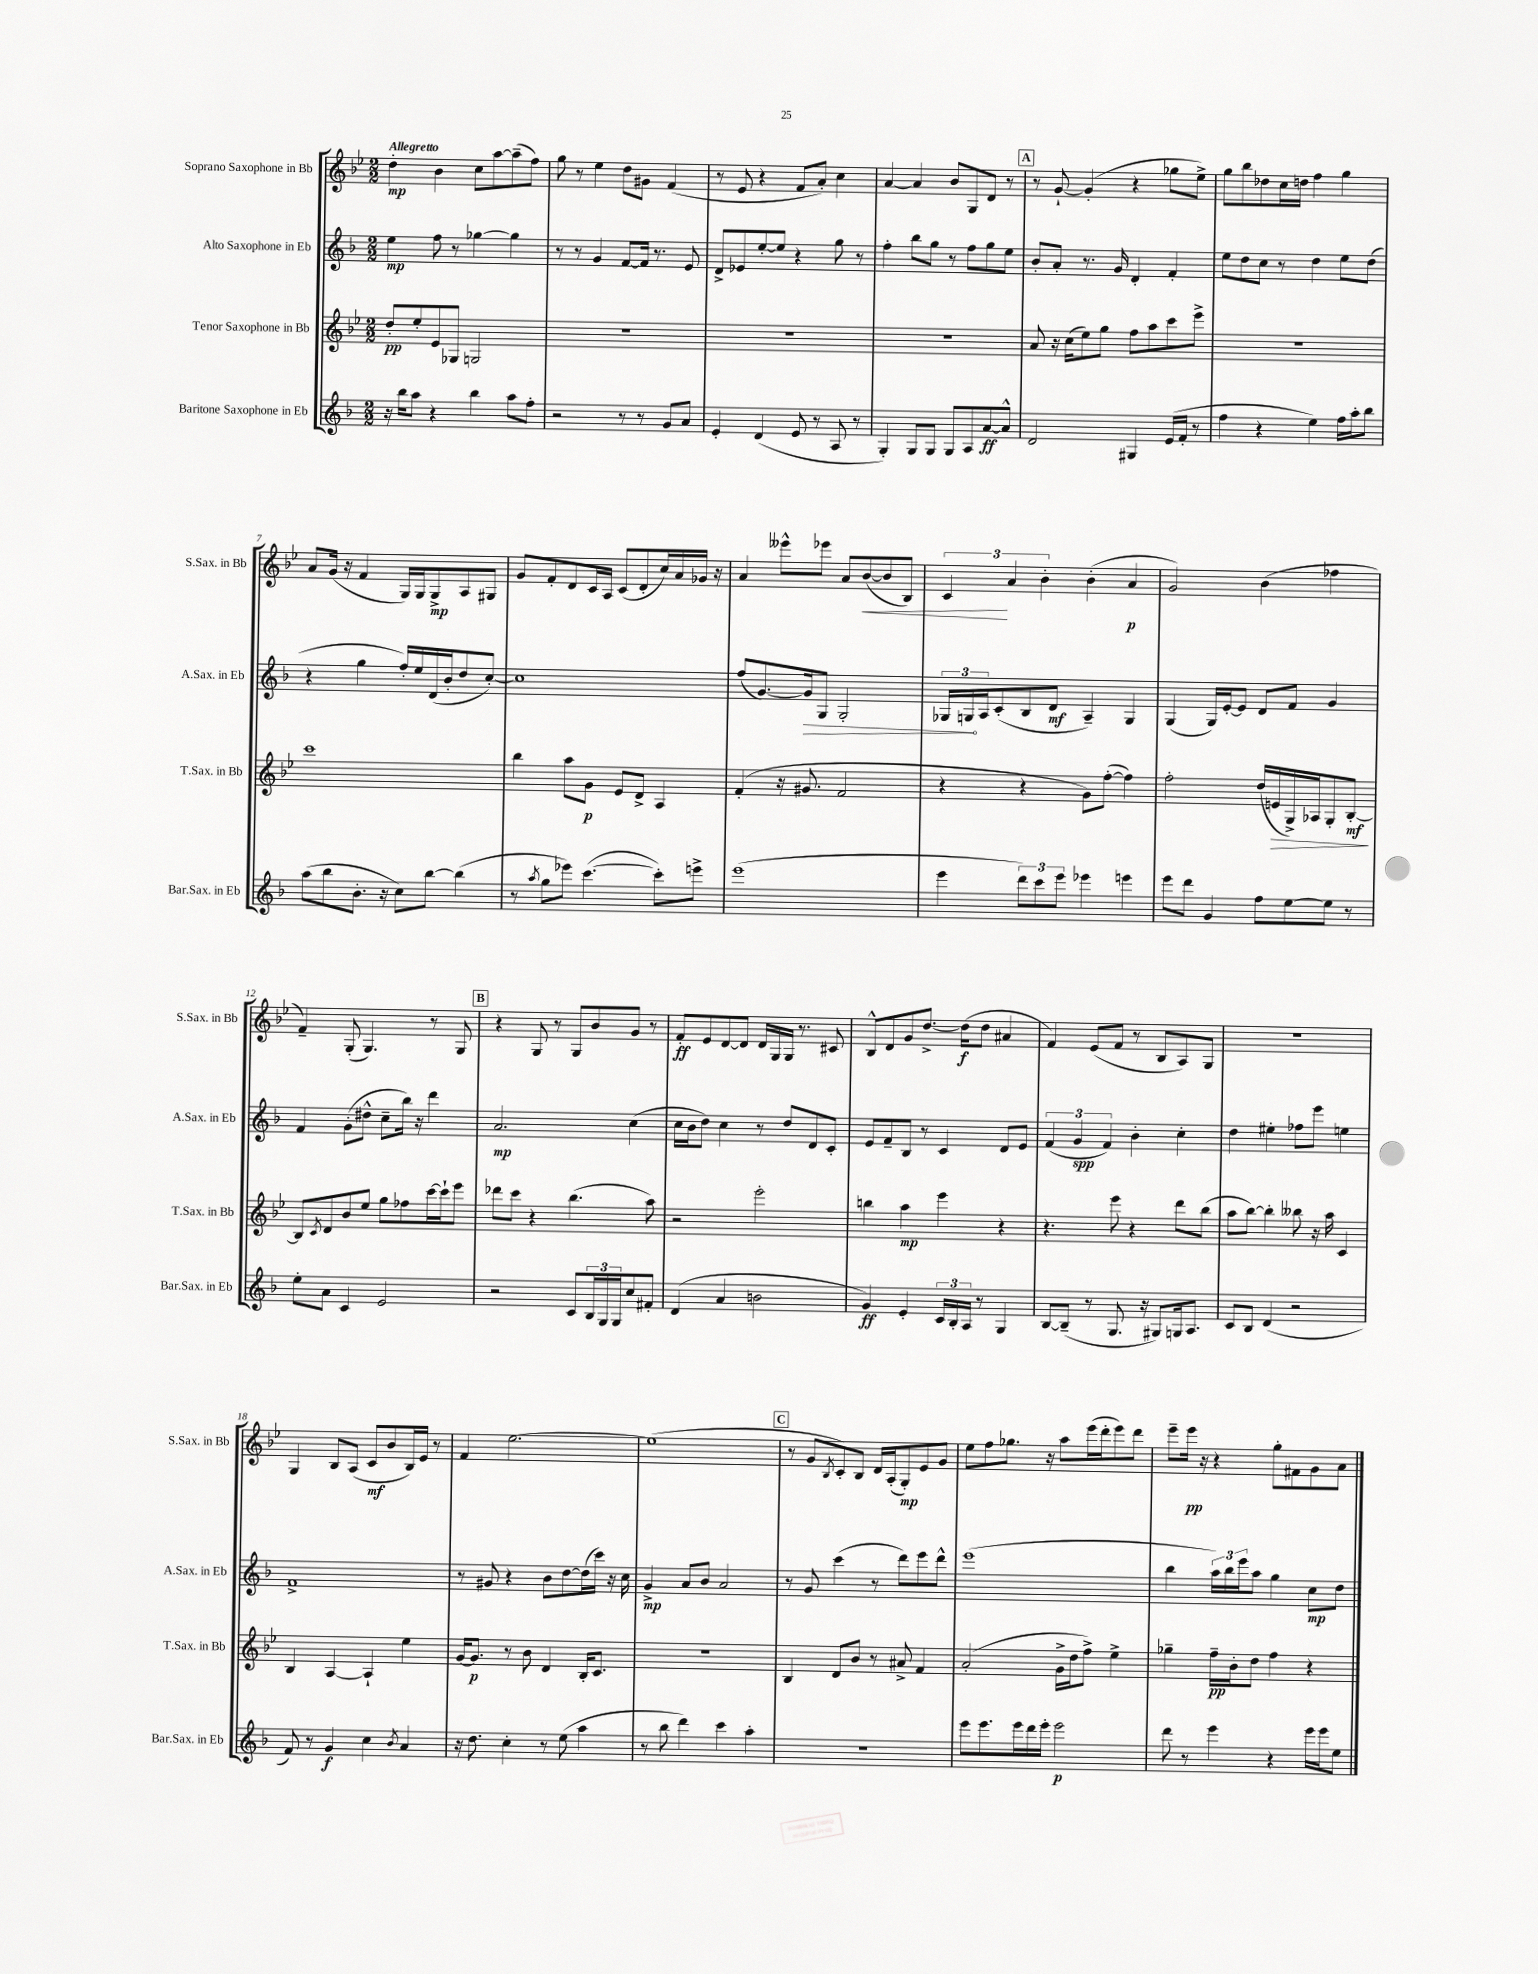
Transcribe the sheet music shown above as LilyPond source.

<<
\new StaffGroup <<
\new Staff = "s0" \with { instrumentName = "Soprano Saxophone in Bb" shortInstrumentName = "S.Sax. in Bb" } {
    \clef treble \key bes \major \numericTimeSignature \time 2/2 \tempo "Allegretto"
    d''4-.\mp bes'4 c''8 a''8~ a''8--( f''8) |
    g''8 r8 ees''4 d''8 gis'8 f'4( |
    r8 ees'8 r4 f'8 a'8-.) c''4 |
    a'4~ a'4 bes'8 g8 d'8 r8 |
    \mark \markup { \box "A" } r8 g'8~-! g'4-.( r4 ges''8 ees''8->) |
    g''8 bes''8 des''8 c''16 d''16 f''4 g''4 |
    a'8 g'16( r16 f'4 g16) g16 g8->\mp a8 gis8 |
    g'8 f'8-. d'8 c'16 a16 c'8( d'8-. c''16) a'16 ges'16 r16 |
    a'4 eeses'''8-^ ees'''8 a'8 bes'8~\<( bes'8 bes8) |
    \tuplet 3/2 { c'4\! a'4 bes'4-. } bes'4-.( a'4\p |
    g'2) bes'4( fes''4 |
    f'4--) g8-.( g4.) r8 g8 |
    \mark \markup { \box "B" } r4 g8 r8 g8 bes'8 g'8 r8 |
    f'8-.\ff ees'8 d'8~ d'8 d'16 g16 g16 r8. cis'8 |
    bes8-^ d'8 g'8 d''8.~-> d''16\f( d''8 ais'4 |
    f'4) ees'8( f'8 r8 bes8 a8) g8 |
    R1 |
    g4 bes8 a8( c'8\mf bes'8 bes16) ees'16 r8 |
    f'4 ees''2.~ |
    ees''1( |
    \mark \markup { \box "C" } r8 g'8 \acciaccatura { bes8 } c'8-.) bes8 d'16 a16-.( g8-.\mp) ees'8 g'8 |
    ees''8 f''8 ges''8. r16 a''8 ees'''16( d'''16-. ees'''8) d'''8 |
    ees'''8-- ees'''16\pp r16 r4 g''8-. fis'8 g'8 a'8 \bar "|." |
}
\new Staff = "s1" \with { instrumentName = "Alto Saxophone in Eb" shortInstrumentName = "A.Sax. in Eb" } {
    \clef treble \key f \major \numericTimeSignature \time 2/2
    e''4\mp f''8 r8 ges''4~ ges''4 |
    r8 r8 g'4 f'8~ f'16 r8. e'8 |
    d'8-> ees'8 e''8~-. e''8 r4 g''8 r8 |
    f''4-. bes''8 g''8 r8 f''8 g''8 e''8 |
    \mark \markup { \box "A" } bes'8-. a'8-. r8. g'16 d'4-. f'4-. |
    e''8 d''8 c''8 r8 d''4 e''8 d''8( |
    r4 g''4 f''16-.) e''16 d'16( bes'16-. d''8 c''8~-.) |
    c''1 |
    f''8( g'8.~) \once \override Hairpin.circled-tip = ##t g'16\> g8 g2-. |
    \tuplet 3/2 { ges16 g16\! a16 } c'8-.( bes8 d'8\mf a4--) g4 |
    g4( g16) e'16~-. e'8 d'8 f'8 g'4 |
    f'4 g'8-.( dis''8-^ c''8-- bes''16) r16 d'''4 |
    \mark \markup { \box "B" } a'2.\mp c''4( |
    c''16 bes'16 d''8) c''4 r8 d''8 d'8 c'8-. |
    e'8 f'8-- bes8 r8 c'4 d'8 e'8 |
    \tuplet 3/2 { f'4( g'4\spp f'4) } bes'4-. c''4-. |
    d''4 eis''4-. fes''8 e'''8 e''4 |
    f'1-> |
    r8 gis'8 r4 bes'8 d''8~ d''16( c'''16) r16 c''16 |
    g'4->\mp a'8 bes'8 a'2 |
    \mark \markup { \box "C" } r8 g'8 c'''4( r8 d'''8) e'''8 d'''8-^ |
    e'''1( |
    bes''4 \tuplet 3/2 { a''16) bes''16 e'''16 } a''8 g''4 c''8\mp d''8 \bar "|." |
}
\new Staff = "s2" \with { instrumentName = "Tenor Saxophone in Bb" shortInstrumentName = "T.Sax. in Bb" } {
    \clef treble \key bes \major \numericTimeSignature \time 2/2
    d''8-.\pp ees''8-. ees'8 ges8 g2 |
    R1 |
    R1 |
    R1 |
    \mark \markup { \box "A" } a'8 r16 c''16( ees''8) g''8 f''8 a''8 c'''8 ees'''8-> |
    r1 |
    c'''1 |
    bes''4 a''8 g'8\p ees'8 d'8-> a4 |
    f'4-.( r16 gis'8. f'2 |
    r4 r4 g'8) f''8~-.( f''4) |
    f''2-. d''16( e'16\> g16->) aes16 g8-. bes8~-.\mf\! |
    bes8 \acciaccatura { c'8 } d'8 bes'8 ees''8 g''8 fes''8 c'''16~ c'''16-! ees'''8 |
    \mark \markup { \box "B" } des'''8 c'''8 r4 bes''4.( a''8) |
    r2 ees'''2-. |
    b''4 a''4\mp ees'''4 r4 |
    r4. ees'''8 r4 d'''8 bes''8( |
    a''8 bes''8~) bes''4-. beses''8 r16 a''16 c'4 |
    bes4 a4~ a4-! ees''4 |
    g'16~ g'8.\p r8 bes'8 d'4 bes16-. c'8. |
    R1 |
    \mark \markup { \box "C" } bes4 d'8 bes'8 r8 ais'8-> f'4 |
    a'2-.( g'16-> d''16 f''8->) ees''4-> |
    ges''4-- f''16--\pp bes'16-. d''8 f''4 r4 \bar "|." |
}
\new Staff = "s3" \with { instrumentName = "Baritone Saxophone in Eb" shortInstrumentName = "Bar.Sax. in Eb" } {
    \clef treble \key f \major \numericTimeSignature \time 2/2
    r16 bes''16 a''8 r4 bes''4 a''8 f''8-. |
    r2 r8 r8 g'8 a'8 |
    e'4-. d'4( e'8 r8 a8 r8 |
    g4-.) g8 g8 g8 a8 a'8~\ff a'8-^ |
    \mark \markup { \box "A" } d'2 gis4 e'16( f'16-. r8 |
    f''4 r4 e''4) f''16 a''16-. bes''8 |
    a''8( bes''8 bes'8.-. r16 c''8) bes''8~ bes''4( |
    r8 \acciaccatura { a''8 } g''8 ees'''8) c'''4.~( c'''8-.) e'''8-> |
    e'''1( |
    e'''4 \tuplet 3/2 { d'''8) c'''8 e'''8 } ees'''4 e'''4 |
    e'''8 d'''8 g'4 f''8 e''8~ e''8 r8 |
    e''8-. a'8 c'4 e'2 |
    \mark \markup { \box "B" } r2 c'8 \tuplet 3/2 { bes16 g16 g16 } c''8 fis'8-. |
    d'4( a'4 b'2 |
    g'4\ff) e'4-. \tuplet 3/2 { c'16 bes16-. a16 } r8 g4 |
    bes8~ bes8--( r8 g8. r16 gis8) g16 a8. |
    c'8 bes8 d'4( r2 |
    f'8) r8 g'4\f c''4 \acciaccatura { bes'8 } a'4 |
    r16 d''8. c''4-. r8 e''8( a''4 |
    r8 bes''8 d'''4) c'''4 a''4-. |
    \mark \markup { \box "C" } R1 |
    e'''8 e'''8. e'''16 d'''16 e'''16-. e'''2\p |
    d'''8 r8 e'''4 r4 e'''16 e'''16 e''8 \bar "|." |
}
>>
>>
